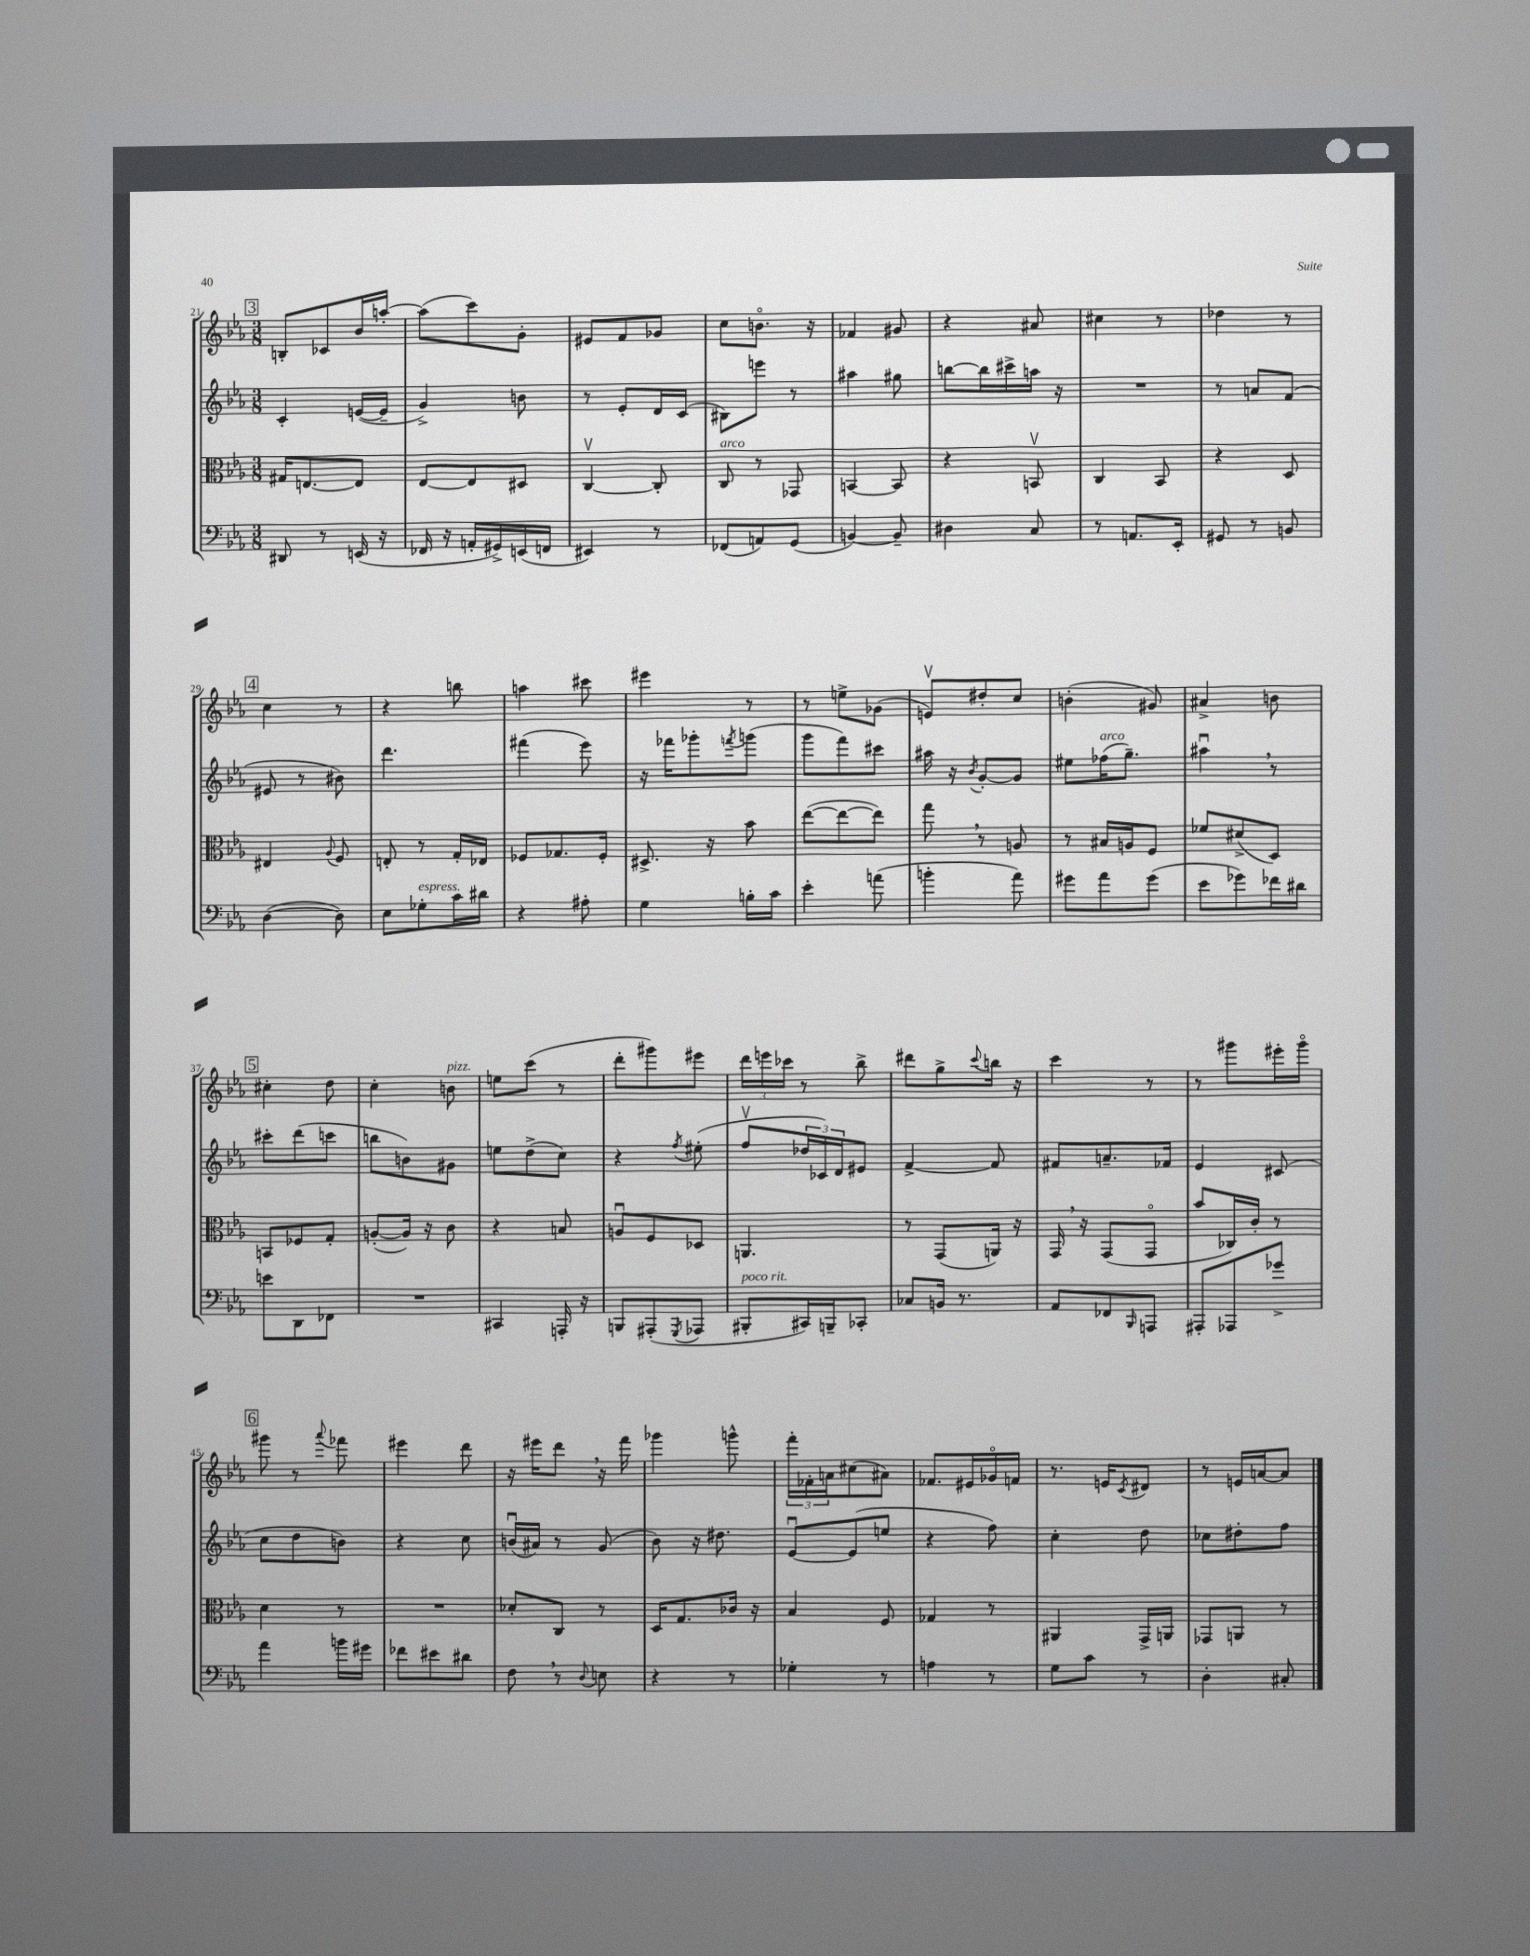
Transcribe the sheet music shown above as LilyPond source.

<<
\new StaffGroup <<
\new Staff = "s0" {
    \clef treble \key ees \major \numericTimeSignature \time 3/8
    \mark \markup { \box "3" } b8-. ces'8 bes'16 a''16~-. |
    a''8( c'''8) g'8-. |
    eis'8 f'8 ges'8 |
    c''8 b'8.\flageolet r16 |
    fes'4 gis'8 |
    r4 ais'8 |
    cis''4 r8 |
    des''4 r8 |
    \mark \markup { \box "4" } c''4 r8 |
    r4 b''8 |
    a''4 cis'''8 |
    eis'''4 r8 |
    r8 e''8-> ges'8( |
    e'8\upbow) dis''8-. c''8 |
    b'4-.( gis'8) |
    ais'4-> b'8 |
    \mark \markup { \box "5" } cis''4-. d''8 |
    c''4-. b'8^\markup { \italic "pizz." } |
    e''8 c'''8( r8 |
    d'''8-. gis'''8) eis'''8 |
    \tuplet 3/2 { d'''16 e'''16 ces'''16 } r8 bes''8-> |
    dis'''8 g''8-> \appoggiatura { c'''8 } b''16 r16 |
    c'''4 r8 |
    r8 gis'''8 eis'''16-. gis'''16\flageolet |
    \mark \markup { \box "6" } gis'''8 r8 \appoggiatura { aes'''8 } fes'''8 |
    eis'''4 d'''8 |
    r16 eis'''16 d'''8 \breathe r16 f'''16 |
    ges'''4 g'''8-^ |
    \tuplet 3/2 { f'''16-. fes'16-. a'16 } cis''8( ais'8) |
    fes'8. eis'16 ges'16\flageolet f'16 |
    r8. e'16 \acciaccatura { c'8 } dis'8 |
    r8 e'16 a'16~ a'8 \bar "|." |
}
\new Staff = "s1" {
    \clef treble \key ees \major \numericTimeSignature \time 3/8
    \mark \markup { \box "3" } c'4-. e'16~( e'16-- |
    g'4->) b'8 |
    r8 ees'8-. d'16 c'16( |
    bis8) e'''8 r8 |
    ais''4 gis''8 |
    b''8~ b''16 cis'''16-> a''16 r16 |
    R4. |
    r8 a'8 f'8( |
    \mark \markup { \box "4" } eis'8 r8 bis'8) |
    d'''4. |
    fis'''4( ees'''8) |
    r16 fes'''16 ges'''8-. \acciaccatura { f'''8 } g'''8( |
    g'''8 f'''8) cis'''8 |
    ais''16 r16 \acciaccatura { bes'8 } g'8~-. g'8 |
    eis''8 fes''16^\markup { \italic "arco" }( g''8.--) |
    ais''4\downbow \breathe r8 |
    \mark \markup { \box "5" } cis'''8-. d'''8( c'''8 |
    b''8 b'8) gis'8 |
    e''8 d''8->( c''8) |
    r4 \acciaccatura { f''8 } eis''8-.( |
    f''8\upbow \tuplet 3/2 { des''16 ces'16) d'16 } eis'8 |
    f'4~-> f'8 |
    fis'8 a'8.-- fes'16 |
    ees'4 cis'8( |
    \mark \markup { \box "6" } c''8 d''8 b'8) |
    r4 c''8 |
    b'16\downbow( ais'16) r8 g'8( |
    bes'8) r16 dis''8. |
    ees'8~\downbow ees'8( e''8 |
    r4 f''8) |
    c''4-. d''8 |
    ces''8 dis''8-. f''8 \bar "|." |
}
\new Staff = "s2" {
    \clef alto \key ees \major \numericTimeSignature \time 3/8
    \mark \markup { \box "3" } gis16 e8.~ e8 |
    ees8~ ees8 dis8 |
    c4~\upbow c8-. |
    c8^\markup { \italic "arco" } r8 ges,8 |
    b,4~ b,8 |
    r4 b,8\upbow |
    c4 bes,8 |
    r4 d8 |
    \mark \markup { \box "4" } eis4 \appoggiatura { aes8 } f8 |
    e8-. r8 g16-. ees16 |
    fes8 ges8. fes16-. |
    dis8.-> r16 bes'8 |
    ees''8~( ees''8~ ees''8) |
    g''8 \breathe r8 a8 |
    r8 bis16 a16 f8 |
    fes'8 dis'8->( d8) |
    \mark \markup { \box "5" } b,8 fes8 g8-. |
    a8~-.( a16) r16 c'8 |
    r4 b8 |
    a8\downbow f8 des8 |
    a,4. |
    r8 g,8( a,16) r16 |
    g,16 \breathe r16 g,8( g,8\flageolet |
    bes'8 ces16) c'16-. r8 |
    \mark \markup { \box "6" } d'4 r8 |
    R4. |
    des'8-. c8 r8 |
    d16 g8. ces'16 r16 |
    bes4 f8 |
    ges4 r8 |
    ais,4 g,16-> a,16 |
    ges,8 a,8 r8 \bar "|." |
}
\new Staff = "s3" {
    \clef bass \key ees \major \numericTimeSignature \time 3/8
    \mark \markup { \box "3" } dis,8 r8 e,16( r16 |
    fes,16 r16 a,16-. gis,16->) e,16( f,16 |
    eis,4) r8 |
    fes,8( a,8) g,8( |
    b,4~) b,8-- |
    dis4 c8 |
    r8 a,8. ees,16-. |
    gis,8 r8 b,8 |
    \mark \markup { \box "4" } d4~( d8) |
    ees8 ges8-.^\markup { \italic "espress." } c'16 dis'16 |
    r4 ais8-. |
    g4 b16-. c'16 |
    ees'4-. a'8( |
    b'4-. aes'8) |
    gis'8 aes'8 gis'8( |
    ees'8 ges'8) fes'16 dis'16 |
    \mark \markup { \box "5" } e'8 d,8 fes,8 |
    R4. |
    cis,4 a,,16-. r16 |
    b,,8 ais,,8-.( \acciaccatura { g,,8 } aes,,8 |
    bis,,8-.^\markup { \italic "poco rit." } cis,16) b,,16-- ces,8-. |
    ces8 b,16 r8. |
    aes,8 fes,8 \grace { bes,,16 } a,,8 |
    ais,,8-. aes,,8 ges'8-> |
    \mark \markup { \box "6" } aes'4 b'16 gis'16 |
    fes'8 eis'8 dis'8 |
    f8 \breathe r8 \appoggiatura { d8 } e8 |
    r4 r8 |
    ges4-. r8 |
    a4 r8 |
    g8 c'8 r8 |
    d4-. cis8-. \bar "|." |
}
>>
>>
\layout { \context { \Score currentBarNumber = #21 } }
